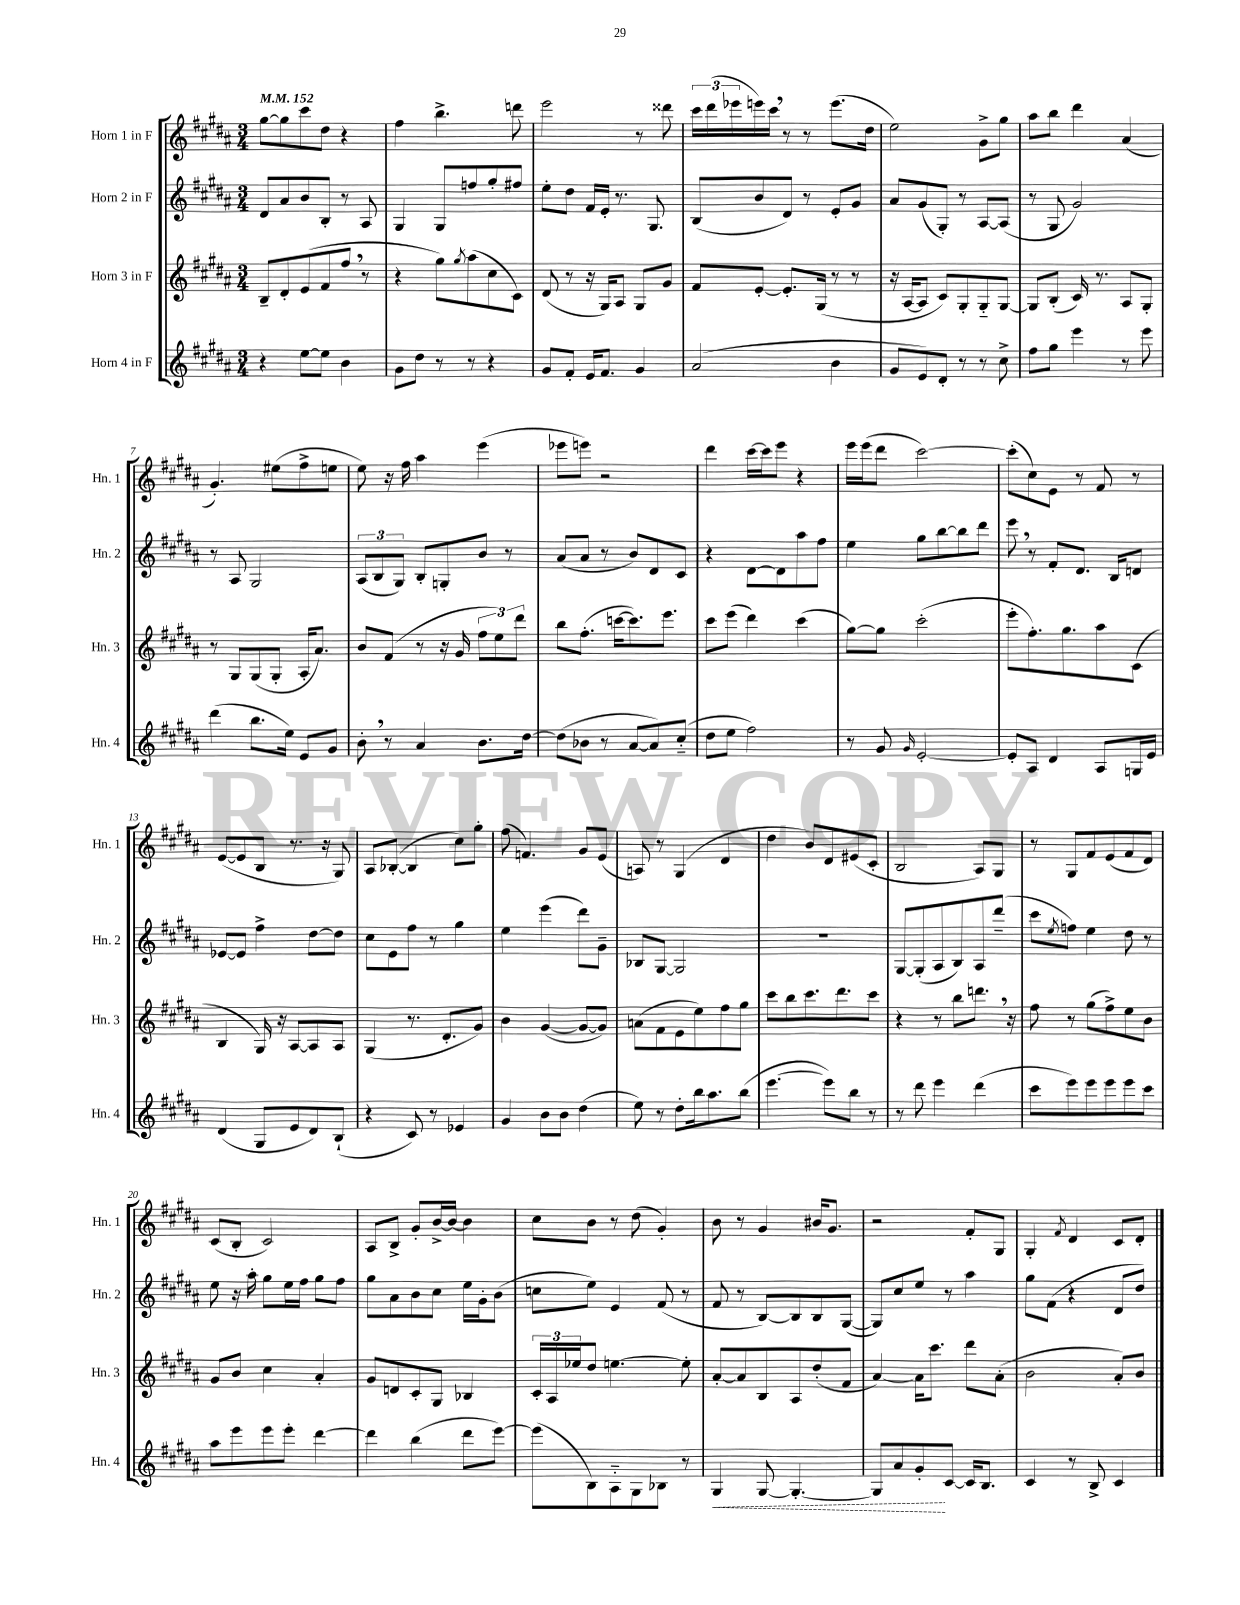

**kern	**dynam	**kern	**kern	**kern
*part4	*part4	*part3	*part2	*part1
*staff4	*staff4	*staff3	*staff2	*staff1
*I"Horn 4 in F	*	*I"Horn 3 in F	*I"Horn 2 in F	*I"Horn 1 in F
*I'Hn. 4	*	*I'Hn. 3	*I'Hn. 2	*I'Hn. 1
*clefG2	*	*clefG2	*clefG2	*clefG2
*k[f#c#g#d#a#]	*	*k[f#c#g#d#a#]	*k[f#c#g#d#a#]	*k[f#c#g#d#a#]
*M3/4	*	*M3/4	*M3/4	*M3/4
*MM152	*	*MM152	*MM152	*MM152
=1	=1	=1	=1	=1
4r	.	8B~/L	8d#/L	[8gg#\L
.	.	8d#'/	8a#/	8gg#\]
[8ee\L	.	(8e/	8b/	8ccc#\
8ee\J]	.	8f#/	8B'/J	8dd#\J
4b\	.	8ff#,/J	8r	4r
.	.	8r	8A#/	.
=2	=2	=2	=2	=2
8g#\L	.	4r	4G#/	4ff#\
8dd#\J	.	.	.	.
8r	.	8gg#\L)	8G#/L	4.bb^\
.	.	8qgg#/	.	.
8r	.	(8aa#\	8ffn/	.
4r	.	8cc#\	8gg#'/	.
.	.	8c#\J)	8ff#X/J	8dddn\
=3	=3	=3	=3	=3
8g#/L	.	(8d#/	8ee'\L	2eee\
8f#'/J	.	8r	8dd#\J	.
16e/KL	.	16r	16f#/LL	.
8.f#/J	.	16G#/KL)	16e'/JJ	.
.	.	8A#/J	8.r	.
4g#/	.	8G#/L	.	8r
.	.	.	8.G#/	.
.	.	8g#/J	.	8ddd##X\
=4	=4	=4	=4	=4
(2a#/	.	8f#/L	(8B/L	24ccc#\LL
.	.	.	.	(24ddd#\
.	.	.	.	24eee-X\
.	.	[8e'/J	8b/	16eeen\)
.	.	.	.	16ccc#,\JJ
.	.	8.e'/L]	8d#/J)	8r
.	.	.	8r	8r
.	.	(16G#/Jk	.	.
4b\	.	8r	8e'/L	(8.eee\L
.	.	8r	8g#/J	.
.	.	.	.	16dd#\Jk
=5	=5	=5	=5	=5
8g#/L	.	16r	8a#/L	2ee\)
.	.	[16A#/KL	.	.
8e/)	.	8A#/J]	(8g#/	.
8d#'/J	.	8c#/L)	8G#'/J)	.
8r	.	8G#'/	8r	.
8r	.	8G#/	[8A#/L	8g#^\L
8cc#^\	.	[8G#/J	(8A#/J]	8gg#\J
=6	=6	=6	=6	=6
8ff#\L	.	8G#/L]	8r	8aa#\L
8gg#\J	.	(8B'/J	8G#/	8bb\J
4eee\	.	16c#/)	2g#/)	4ddd#\
.	.	8.r	.	.
8r	.	8A#/L	.	(4a#/
8eee\	.	8G#'/J	.	.
!!LO:LB:g=z
=7	=7	=7	=7	=7
(4ddd#\	.	8r	8r	4.g#'/)
.	.	8G#/L	8A#/	.
8.bb\L	.	(8G#/	2G#/	.
.	.	8G#'/J	.	(8ee#X\L
16ee\Jk)	.	.	.	.
8e/L	.	16A#'/KL	.	8ff#^\
.	.	8.a#/J)	.	.
8g#/J	.	.	.	8een\J
=8	=8	=8	=8	=8
8b',\	.	8b/L	(12A#/L	8ee\)
.	.	.	12B/	.
8r	.	(8f#/J	.	16r
.	.	.	12G#/J)	.
.	.	.	.	16ff#\
4a#/	.	8r	8B'/L	4aa#\
.	.	16r	8Gn'/	.
.	.	16g#/	.	.
8.b\L	.	12ff#\L	8b/J	(4eee\
.	.	12ee\)	.	.
.	.	.	8r	.
.	.	12ddd#\J	.	.
[16dd#\Jk	.	.	.	.
=9	=9	=9	=9	=9
(8dd#\L]	.	8bb\L	(8a#/L	8eee-X\L
8b-X\J	.	(8.ff#'\J	8a#/J	8eeen\J)
8r	.	.	8r	2r
.	.	[16cccn\KL	.	.
[8a#/L	.	8.ccc\])	8b/L)	.
8a#/])	.	.	8d#/	.
.	.	8.eee\J	.	.
(8cc#/J	.	.	8c#/J	.
=10	=10	=10	=10	=10
8dd#\L	.	8ccc#\L	4r	4ddd#\
8ee\J	.	(8eee\J	.	.
2ff#\)	.	4ddd#\)	[8d#\L	[16ccc#\LL
.	.	.	.	16ccc#\J]
.	.	.	8d#\]	8eee\J
.	.	(4ccc#\	8aa#\	4r
.	.	.	8ff#\J	.
=11	=11	=11	=11	=11
8r	.	[8gg#\L)	4ee\	16eee\LL
.	.	.	.	(16eee\J
8g#/	.	8gg#\J]	.	8ddd#\J
16qqg#/	.	.	.	.
[2e'/	.	(2ccc#'\	8gg#\L	[2ccc#\)
.	.	.	[8bb\	.
.	.	.	8bb\]	.
.	.	.	8ddd#\J	.
=12	=12	=12	=12	=12
8e'/L]	.	8eee'\L	8eee,\	(8ccc#'\L]
8A#/J	.	8.ff#'\)	8r	8cc#\)
4d#/	.	.	8f#'/L	8e\J
.	.	8.gg#\	.	.
.	.	.	8.d#/J	8r
8A#/L	.	8aa#\	.	8f#/
.	.	.	16B/KL	.
16Gn/L	.	(8c#\J	8dn/J	8r
16e/JJ	.	.	.	.
!!LO:LB:g=z
=13	=13	=13	=13	=13
(4d#/	.	4B/	[8e-X/L	([8e/L
.	.	.	8e-/J]	8e/]
8G#/L	.	16G#/)	4ff#^\	8B/J
.	.	16r	.	.
8e/	.	[8A#/L	.	8.r
8d#/)	.	8A#/]	[8dd#\L	.
.	.	.	.	16r
(8B`/J	.	8A#/J	8dd#\J]	8G#/)
=14	=14	=14	=14	=14
4r	.	(4G#/	8cc#\L	8A#/L
.	.	.	8e\	([8B-X'/J
8c#/)	.	8.r	8ff#\J	4B-/]
8r	.	.	8r	.
.	.	8.d#'/L	.	.
4e-X/	.	.	4gg#\	8cc#\L)
.	.	8g#/J)	.	8gg#'\J
=15	=15	=15	=15	=15
4g#/	.	4b\	4ee\	(8ff#\
.	.	.	.	4.fn/)
8b\L	.	([4g#/	(4eee\	.
8b\J	.	.	.	.
(4dd#\	.	8g#/L_	8ddd#\L)	8g#/L
.	.	8g#/J])	8g#~\J	(8e/J
=16	=16	=16	=16	=16
8ee\)	.	(8an\L	8B-X/L	8An/)
8r	.	8f#\	[8G#/J	8r
8dd#'\L	.	8e\	2G#/]	(4G#/
16bb\k	.	8ee\)	.	.
8.aa#\	.	.	.	.
.	.	8ff#\	.	4d#/
(8bb\J	.	8gg#\J	.	.
=17	=17	=17	=17	=17
[4.eee\	.	8ccc#\L	2.r	4dd#\
.	.	8bb\	.	.
.	.	8.ccc#\	.	8b/L)
8eee\L])	.	.	.	8d#/
.	.	8.ddd#\	.	.
8bb\J	.	.	.	(8e#X/
8r	.	8ccc#\J	.	8c#'/J
=18	=18	=18	=18	=18
8r	.	4r	[8G#/L	2B/
8ddd#\	.	.	(8G#'/]	.
4eee\	.	8r	8A#/	.
.	.	8bb\L	8B/)	.
(4ddd#\	.	8.dddn,\J	8A#/	8A#/L)
.	.	.	(8ddd#~/J	8G#/J
.	.	16r	.	.
=19	=19	=19	=19	=19
8ccc#\L	.	8ff#\	8ccc#\L	8r
.	.	.	8qee/	.
8eee\)	.	8r	8ffn\J)	8G#/L
8eee\	.	(8gg#\L	4ee\	8f#/
8eee\	.	8ff#^\)	.	(8e/
8eee\	.	8ee\	8dd#\	8f#/
8ccc#\J	.	8b\J	8r	8d#/J)
!!LO:LB:g=z
=20	=20	=20	=20	=20
8aa#\L	.	8g#/L	8ee\	(8c#/L
8eee\	.	8b/J	16r	8B'/J
.	.	.	16aa#'\	.
8eee\	.	4cc#\	8gg#\L	2c#/)
8eee'\J	.	.	16ee\L	.
.	.	.	16ff#\JJ	.
[4ddd#\	.	4a#'/	8gg#\L	.
.	.	.	8ff#\J	.
=21	=21	=21	=21	=21
4ddd#\]	.	8g#/L	8gg#\L	8A#/L
.	.	8dn/	8a#\	8B^/J
(4bb\	.	8c#'/	8b\	8g#'/L
.	.	8G#/J	8cc#\J	[16b^/L
.	.	.	.	16b/JJ_
8ddd#\L	.	4B-X/	16ee\LL	4b\]
.	.	.	16g#'\J	.
[8eee\J)	.	.	(8b\J	.
=22	=22	=22	=22	=22
(8eee\L]	.	24c#'/LL	8ccn\L	8cc#\L
.	.	24A#/	.	.
.	.	24ee-X/J	.	.
8B\)	.	8dd#/J	8ee\J)	8b\J
8A#\	.	[4.een\	4e/	8r
8G#\	.	.	.	(8dd#\
8B-X\J	.	.	(8f#/	4g#'/)
8r	.	8ee'\]	8r	.
=23	=23	=23	=23	=23
!	!LO:HP:b	!	!	!
4G#/	<	[8a#'/L	8f#/	8b\
.	.	8a#/]	8r	8r
[8G#/	.	8B/	[8B/L)	4g#/
4.G#'/_	.	8A#/	8B/]	.
.	.	(8dd#'/	8B/	16b#X/KL
.	.	.	.	8.g#/J
.	.	8f#/J	([8G#/J	.
=24	=24	=24	=24	=24
8G#/L]	.	[4a#/)	8G#/L])	2r
8a#/	.	.	8cc#/	.
8g#'/	.	16a#\KL]	8ee/J	.
.	.	8.ccc#\J	.	.
[8c#/J	[	.	8r	.
16c#/KL]	.	8ddd#\L	4aa#\	8f#'/L
8.B/J	.	.	.	.
.	.	(8a#'\J	.	8G#/J
=25	=25	=25	=25	=25
4c#/	.	2b\	8gg#\L	4G#'/
.	.	.	(8f#\J	.
.	.	.	.	8qf#/
8r	.	.	4r	4d#/
8B^/	.	.	.	.
4c#/	.	8a#'/L)	8d#/L	8c#/L
.	.	8b/J	8dd#/J)	8d#'/J
==	==	==	==	==
*-	*-	*-	*-	*-
